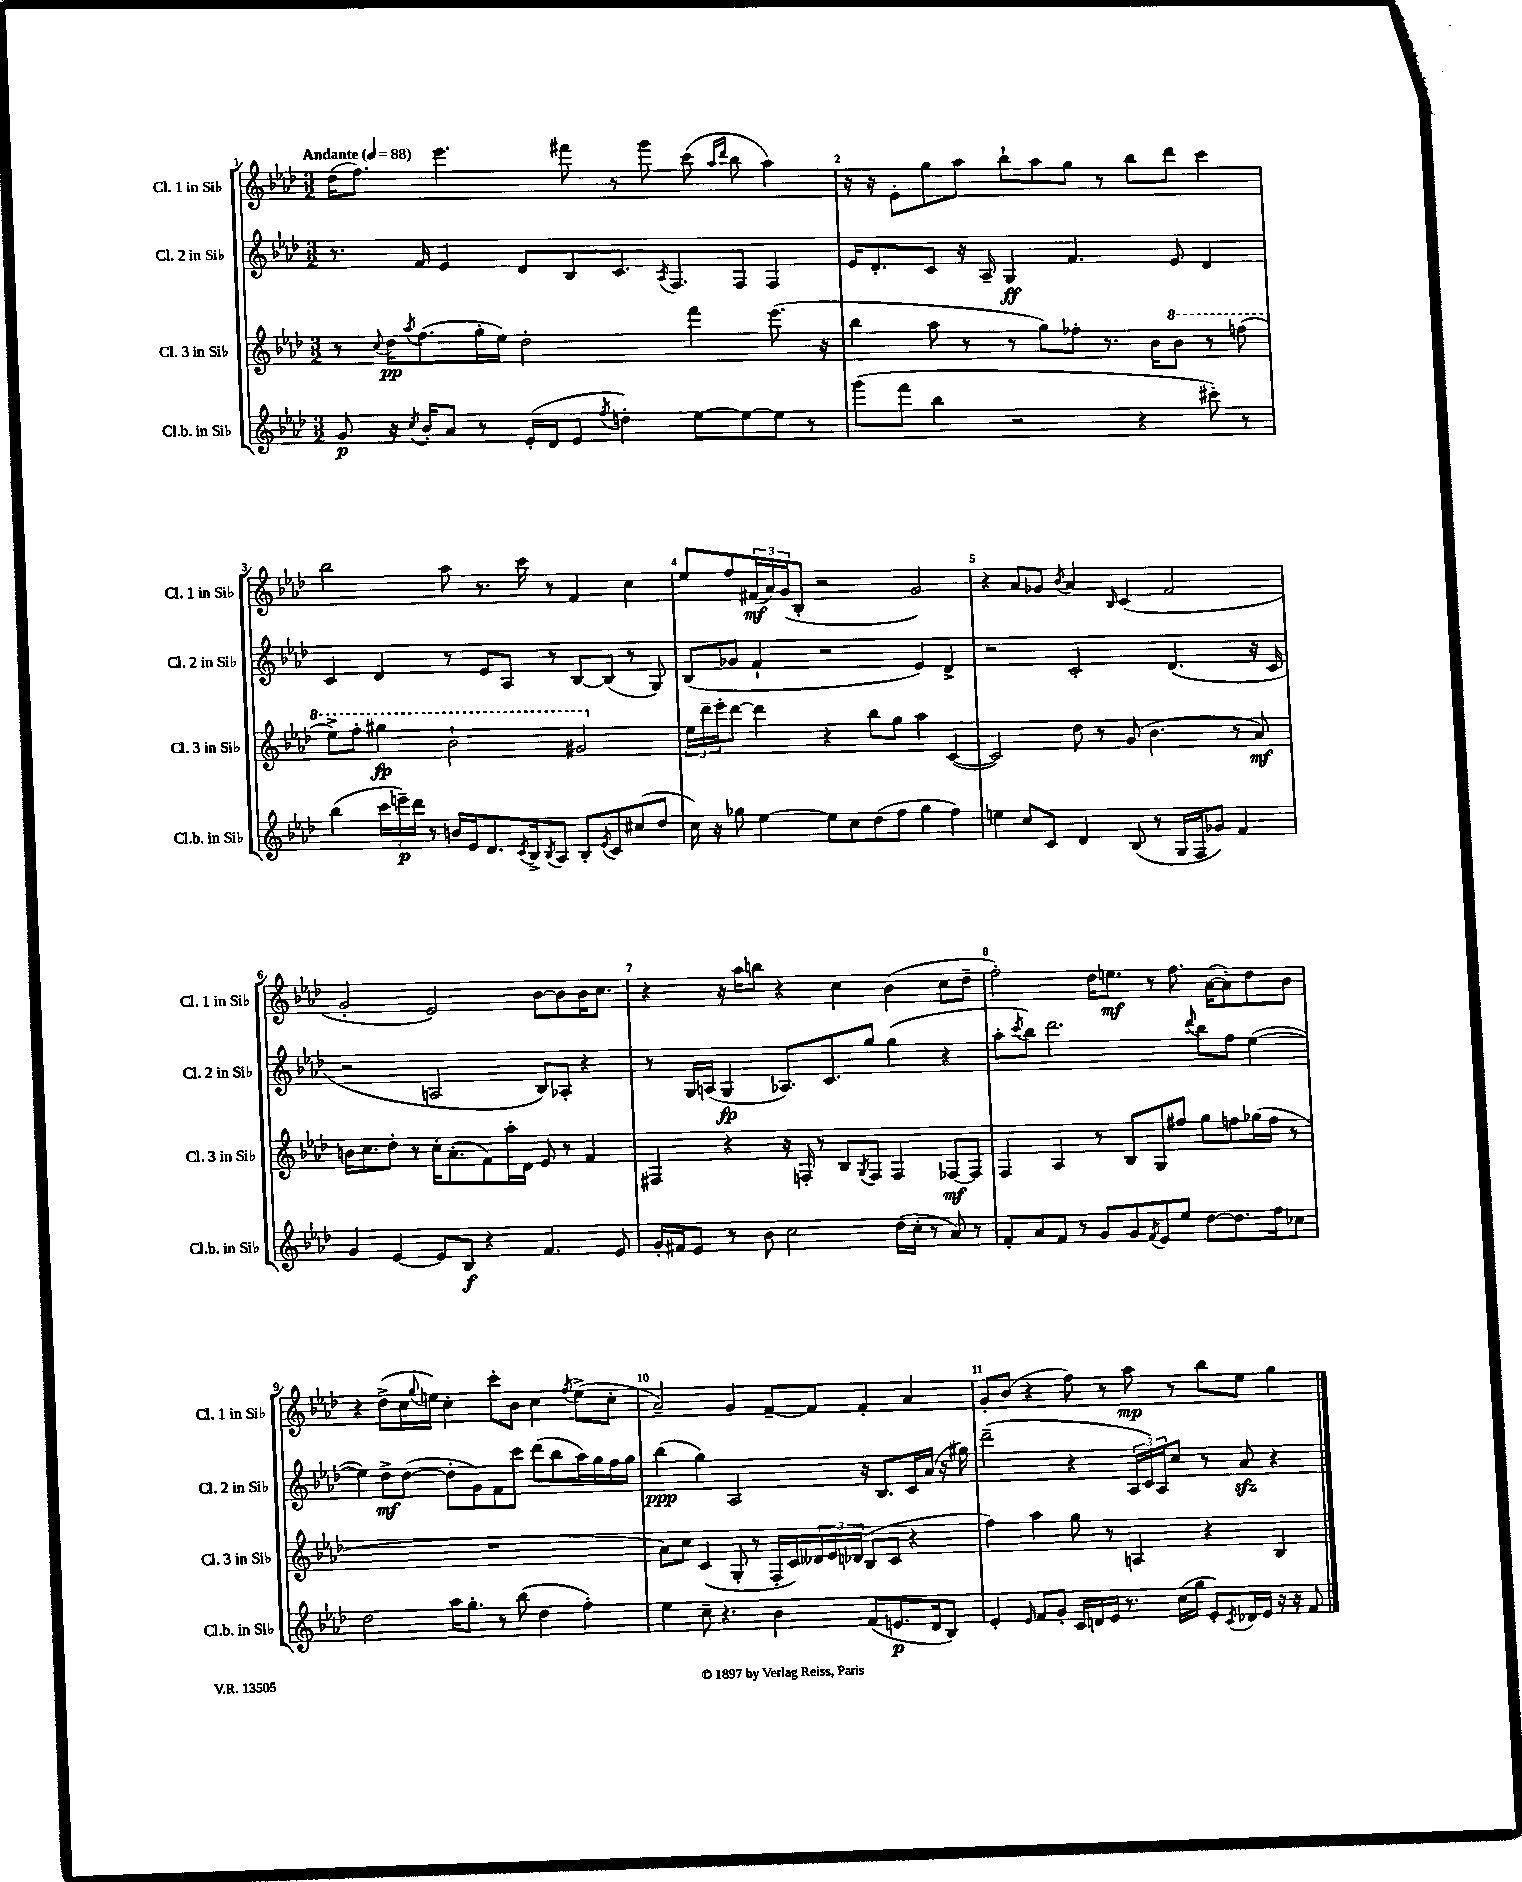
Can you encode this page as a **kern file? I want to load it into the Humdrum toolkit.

**kern	**dynam	**kern	**dynam	**kern	**dynam	**kern	**dynam
*part4	*part4	*part3	*part3	*part2	*part2	*part1	*part1
*staff4	*staff4	*staff3	*staff3	*staff2	*staff2	*staff1	*staff1
*I"Cl.b. in Si♭	*	*I"Cl. 3 in Si♭	*	*I"Cl. 2 in Si♭	*	*I"Cl. 1 in Si♭	*
*I'Cl.b. in Si♭	*	*I'Cl. 3 in Si♭	*	*I'Cl. 2 in Si♭	*	*I'Cl. 1 in Si♭	*
*clefG2	*	*clefG2	*	*clefG2	*	*clefG2	*
*k[b-e-a-d-]	*	*k[b-e-a-d-]	*	*k[b-e-a-d-]	*	*k[b-e-a-d-]	*
*M3/2	*	*M3/2	*	*M3/2	*	*M3/2	*
*MM88	*	*MM88	*	*MM88	*	*MM88	*
=1	=1	=1	=1	=1	=1	=1	=1
!	!	!	!	!	!	!LO:TX:a:B:t=Andante	!
8g/	p	8r	.	8.r	.	(16dd-\KL	.
.	.	.	.	.	.	8.ff\J)	.
.	.	8qqcc/	.	.	.	.	.
16r	.	16dd-\KL	pp	.	.	.	.
8qcc/	.	8qaa-/	.	.	.	.	.
16b-'/KL	.	(8.ff\	.	16f/	.	.	.
8a-/J	.	.	.	4e-/	.	4.eee-\	.
8r	.	16gg'\L	.	.	.	.	.
.	.	16ee-\JJ)	.	.	.	.	.
(16e-'/LL	.	2dd-'\	.	8d-/L	.	.	.
16d-/J	.	.	.	.	.	.	.
8e-/J	.	.	.	8B-/	.	8fff#X\	.
8qff/	.	.	.	.	.	.	.
4ddn'\)	.	.	.	8.c/	.	8r	.
.	.	.	.	.	.	8ggg\	.
.	.	.	.	8qA-/	.	.	.
.	.	.	.	8.F/	.	.	.
[8ee-\L	.	4fff\	.	.	.	(8ccc\	.
.	.	.	.	.	.	16qqaa-/LL	.
.	.	.	.	.	.	16qqddd-/JJ	.
8ee-\_	.	.	.	8F/J	.	8bb-\	.
8ee-\J]	.	(8.eee-\	.	4F/	.	4aa-\)	.
8r	.	.	.	.	.	.	.
.	.	16r	.	.	.	.	.
=2	=2	=2	=2	=2	=2	=2	=2
(8ggg\L	.	4bb-\	.	16e-/KL	.	16r	.
.	.	.	.	8.d-'/	.	16r	.
8fff\J	.	.	.	.	.	8e-'\L	.
4bb-\	.	8aa-\	.	8c/J	.	8gg\	.
.	.	8r	.	16r	.	8aa-\J	.
.	.	.	.	16A-~/	.	.	.
2r	.	8r	.	4G/	ff	8bb-`\L	.
.	.	8gg\L)	.	.	.	8aa-\	.
.	.	8ff-X'\J	.	4.f/	.	8gg\J	.
.	.	8.r	.	.	.	8r	.
4r	.	.	.	.	.	8bb-\L	.
.	.	16b-\KL	.	.	.	.	.
*	*	*8va	*	*	*	*	*
.	.	8bb-\J	.	8e-/	.	8ddd-\J	.
8ccc#X'\)	.	8r	.	4d-/	.	4ccc\	.
8r	.	(8fffn\	.	.	.	.	.
!!LO:LB:g=z
=3	=3	=3	=3	=3	=3	=3	=3
(4bb-\	.	8eee-^\L)	.	4c/	.	2bb-\	.
.	.	8fff'\J	.	.	.	.	.
24ccc\LL	.	4ggg#X\	fp	4d-/	.	.	.
24eeen~\)	p	.	.	.	.	.	.
24ddd-\JJ	.	.	.	.	.	.	.
8r	.	.	.	.	.	.	.
16bn/LL	.	2bb-`\	.	8r	.	8aa-\	.
16e-/J	.	.	.	.	.	.	.
8.d-/	.	.	.	8e-/L	.	8.r	.
.	.	.	.	8A-/J	.	.	.
8qc/	.	.	.	.	.	.	.
16B-^/k	.	.	.	.	.	16ccc\	.
8qB-/	.	.	.	.	.	.	.
8A-/J	.	.	.	8r	.	8r	.
8B-'/L	.	2gg#X/	.	[8B-/L	.	4f/	.
8qe-/	.	.	.	.	.	.	.
8c/	.	.	.	(8B-/J]	.	.	.
(8cc#X/	.	.	.	8r	.	4cc\	.
8dd-/J	.	.	.	8G/)	.	.	.
=4	=4	=4	=4	=4	=4	=4	=4
*	*	*X8va	*	*	*	*	*
16cc\)	.	24ee-\LL	.	(8B-/L	.	8ee-/L	.
.	.	24ddd-~\	.	.	.	.	.
16r	.	.	.	.	.	.	.
.	.	24eee-'\J	.	.	.	.	.
8gg-X\	.	[8ddd-\J	.	8g-X/J	.	8ff/	.
[4ee-\	.	4ddd-\]	.	4f`/	.	(24f#X/L	mf
.	.	.	.	.	.	24a-/)	.
.	.	.	.	.	.	(24g/J	.
.	.	.	.	.	.	8B-'/J	.
8ee-\L]	.	4r	.	2r	.	2r	.
8cc\	.	.	.	.	.	.	.
(8dd-\	.	8bb-\L	.	.	.	.	.
8ff\J	.	8gg\J	.	.	.	.	.
4gg-\	.	4aa-\	.	4e-/)	.	2g/)	.
4ff\)	.	([4c/	.	4d-^/	.	.	.
=5	=5	=5	=5	=5	=5	=5	=5
4een\	.	2c/])	.	2r	.	4r	.
8cc/L	.	.	.	.	.	8a-/L	.
8c/J	.	.	.	.	.	8g-X/J	.
.	.	.	.	.	.	8qb-/	.
4d-/	.	8dd-\	.	2c'/	.	4a-/	.
.	.	8r	.	.	.	.	.
.	.	.	.	.	.	16qqB-/	.
(8B-/	.	(8g/	.	.	.	(4c/	.
8r	.	4.b-\	.	.	.	.	.
16G/LL	.	.	.	(4.d-/	.	2f/	.
16F/J	.	.	.	.	.	.	.
8g-X/J)	.	.	.	.	.	.	.
4f/	.	8r	.	.	.	.	.
.	.	8a-/)	mf	16r	.	.	.
.	.	.	.	16c/	.	.	.
!!LO:LB:g=z
=6	=6	=6	=6	=6	=6	=6	=6
4g/	.	16bn\KL	.	2r	.	2g'/	.
.	.	8.cc\	.	.	.	.	.
[4e-/	.	8dd-'\J	.	.	.	.	.
.	.	8r	.	.	.	.	.
8e-/L]	.	16cc'\KL	.	2An/	.	2e-/)	.
.	.	(8.a-'\	.	.	.	.	.
8B-/J	f	.	.	.	.	.	.
4r	.	8f\)	.	.	.	.	.
.	.	16aa-'\L	.	.	.	.	.
.	.	16d-\JJ	.	.	.	.	.
4.f/	.	8e-/	.	8B-/L)	.	[8b-\L	.
.	.	8r	.	8A-X'/J	.	8b-\]	.
.	.	4f/	.	4r	.	16b-\K	.
.	.	.	.	.	.	8.cc\J	.
8e-/	.	.	.	.	.	.	.
=7	=7	=7	=7	=7	=7	=7	=7
16g'/LL	.	4F#X/	.	8r	.	4r	.
16f#X/J	.	.	.	.	.	.	.
8e-/J	.	.	.	16G/LL	.	.	.
.	.	.	.	(16An/JJ	.	.	.
8r	.	4r	.	4G/	fp	16r	.
.	.	.	.	.	.	16aa-\KL	.
8b-\	.	.	.	.	.	8bbn\J	.
2cc\	.	16r	.	8.A-X/L)	.	4r	.
.	.	16Fn'/	.	.	.	.	.
.	.	8r	.	.	.	.	.
.	.	.	.	8.c/	.	.	.
.	.	8B-/L	.	.	.	4cc\	.
.	.	8qG/	.	.	.	.	.
.	.	8F/J	.	8gg/J	.	.	.
(16dd-\LL	.	4F/	.	(4gg\	.	(4b-\	.
16cc'\JJ	.	.	.	.	.	.	.
8r	.	.	.	.	.	.	.
8a-/)	.	[8F-X/L	mf	4r	.	8cc\L	.
8r	.	8F-/J]	.	.	.	8dd-~\J	.
=8	=8	=8	=8	=8	=8	=8	=8
8f'/L	.	4F/	.	8aa-'\L	.	2ff'\)	.
.	.	.	.	8qccc/	.	.	.
8a-/	.	.	.	8bb-\J)	.	.	.
8f/J	.	4A-/	.	2.ddd-\	.	.	.
8r	.	.	.	.	.	.	.
8g/L	.	8r	.	.	.	16dd-\KL	.
.	.	.	.	.	.	8.een\J	mf
8g/	.	8B-/L	.	.	.	.	.
8qf/	.	.	.	.	.	.	.
8e-/	.	8G/	.	.	.	8r	.
8ee-/J	.	8ff#X/J	.	.	.	8.ff\	.
.	.	.	.	8qqddd-/	.	.	.
[8dd-\L	.	8gg\L	.	8bb-\L	.	.	.
.	.	.	.	.	.	([16a-\KL	.
8.dd-\]	.	8ffn\	.	8ff\J	.	8a-'\])	.
.	.	(16gg-X\L	.	([4ee-\	.	8dd-\	.
16ff\k	.	16ff\JJ	.	.	.	.	.
8cc-X\J	.	8r	.	.	.	8b-\J	.
!!LO:LB:g=z
=9	=9	=9	=9	=9	=9	=9	=9
2dd-\	.	1.r	.	4ee-\])	.	4r	.
.	.	.	.	8dd-^\L	mf	(8dd-^\L	.
.	.	.	.	([8dd-\J	.	16cc\L	.
.	.	.	.	.	.	8qqgg/	.
.	.	.	.	.	.	16een\JJ)	.
16aa-\KL	.	.	.	8dd-'\L]	.	4cc'\	.
8.gg'\J	.	.	.	.	.	.	.
.	.	.	.	8g\)	.	.	.
8r	.	.	.	8f\	.	8ccc'\L	.
(8bb-\	.	.	.	8ccc\J	.	8b-\J	.
4dd-\	.	.	.	(8ddd-\L	.	4cc\	.
.	.	.	.	8bb-\	.	.	.
.	.	.	.	.	.	8qff/	.
4ff'\)	.	.	.	16aa-\L)	.	(8ee^\L	.
.	.	.	.	16gg\	.	.	.
.	.	.	.	16ff\	.	8cc'\J	.
.	.	.	.	16gg\JJ	.	.	.
=10	=10	=10	=10	=10	=10	=10	=10
4ee-\	.	8a-\L)	.	(4bb-\	ppp	2a-~/)	.
.	.	8cc\J	.	.	.	.	.
8cc~\	.	(4c/	.	4gg\)	.	.	.
4.r	.	.	.	.	.	.	.
.	.	8G'/	.	2A-/	.	4g/	.
.	.	8r	.	.	.	.	.
4b-\	.	16F'/LL	.	.	.	[8f~/L	.
.	.	16c/)	.	.	.	.	.
.	.	24d--X/	.	.	.	8f/J]	.
.	.	24e-/	.	.	.	.	.
.	.	(24d-X/JJ	.	.	.	.	.
(8f/L	.	8B-/L	.	16r	.	4f'/	.
.	.	.	.	8.B-/L	.	.	.
8.en/	p	8c/J	.	.	.	.	.
.	.	4r	.	16c/L	.	4a-/	.
16d-/k	.	.	.	(16a-/JJ	.	.	.
8B-/J)	.	.	.	16r	.	.	.
.	.	.	.	16gg#X\)	.	.	.
=11	=11	=11	=11	=11	=11	=11	=11
4e-'/	.	4ff\)	.	(2ddd-~\	.	8g'/L	.
.	.	.	.	.	.	(8b-/J	.
16qqe-/	.	.	.	.	.	.	.
8f/L	.	4aa-\	.	.	.	4r	.
8g'/J	.	.	.	.	.	.	.
16c/LL	.	8gg\	.	4r	.	8ff\)	.
16dn/	.	.	.	.	.	.	.
16e-/JJ	.	8r	.	.	.	8r	.
8.r	.	.	.	.	.	.	.
.	.	4An/	.	24A-/LL	.	8aa-\	mp
.	.	.	.	24c/)	.	.	.
.	.	.	.	24A-/J	.	.	.
(16cc\LL	.	.	.	8cc/J	.	8r	.
16gg\JJ	.	.	.	.	.	.	.
8e-'/L)	.	4r	.	8r	.	8bb-\L	.
8qc/	.	.	.	.	.	.	.
16d-X/L	.	.	.	8a-zz/	.	8ee-\J	.
16e-/JJ	.	.	.	.	.	.	.
16r	.	4B-/	.	4r	.	4gg\	.
16r	.	.	.	.	.	.	.
8f/	.	.	.	.	.	.	.
==	==	==	==	==	==	==	==
*-	*-	*-	*-	*-	*-	*-	*-
